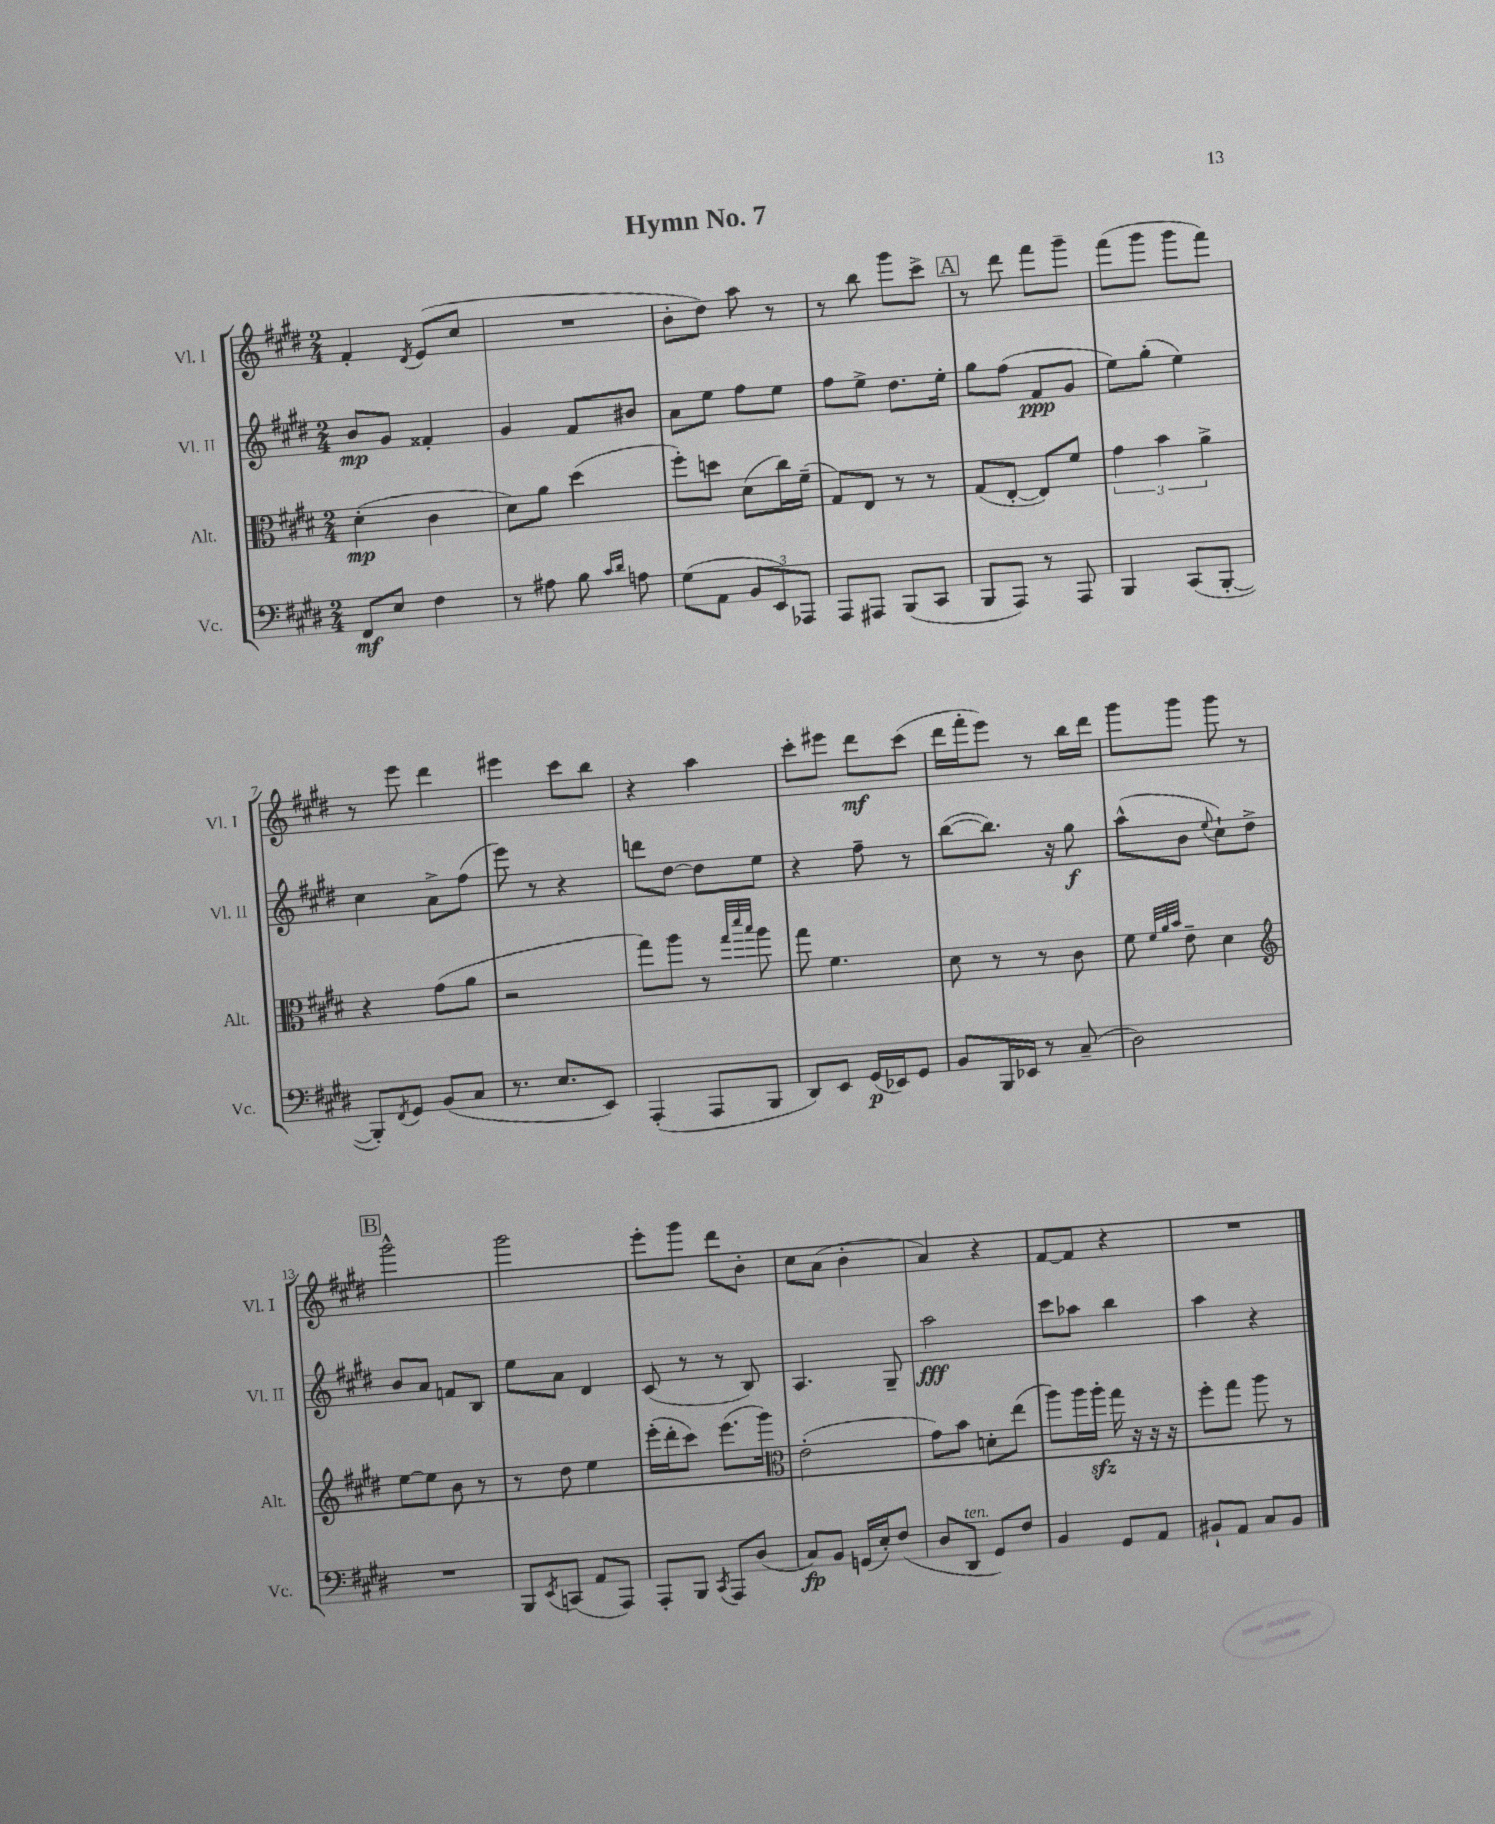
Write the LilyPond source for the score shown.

\header { title = "Hymn No. 7" }
<<
\new StaffGroup <<
\new Staff = "s0" \with { instrumentName = "Vl. I" shortInstrumentName = "Vl. I" } {
    \clef treble \key e \major \numericTimeSignature \time 2/4
    fis'4-. \acciaccatura { dis'8 } e'8( cis''8 |
    R2 |
    b'8-. dis''8) a''8 r8 |
    r8 b''8 gis'''8 cis'''8-> |
    \mark \markup { \box "A" } r8 dis'''8 fis'''8 gis'''8-- |
    fis'''8( gis'''8 gis'''8 fis'''8) |
    r8 e'''8 dis'''4 |
    eis'''4 cis'''8 b''8 |
    r4 a''4 |
    cis'''8-. eis'''8 dis'''8\mf cis'''8( |
    dis'''16 fis'''16-. e'''8) r8 b''16 dis'''16 |
    gis'''8 gis'''8 gis'''8 r8 |
    \mark \markup { \box "B" } gis'''2-^ |
    gis'''2 |
    e'''8-. gis'''8 dis'''8 b'8-. |
    cis''8 a'8( b'4-. |
    a'4) r4 |
    fis'8~ fis'8 r4 |
    R2 \bar "|." |
}
\new Staff = "s1" \with { instrumentName = "Vl. II" shortInstrumentName = "Vl. II" } {
    \clef treble \key e \major \numericTimeSignature \time 2/4
    b'8\mp gis'8 fisis'4-. |
    gis'4 fis'8 bis'8 |
    a'8 e''8 fis''8 e''8 |
    fis''8 e''8-> dis''8. e''16-. |
    \mark \markup { \box "A" } gis''8 fis''8( fis'8\ppp gis'8 |
    e''8) gis''8-.( e''4) |
    cis''4 a'8-> fis''8( |
    e'''8) r8 r4 |
    d'''8 dis''8~ dis''8 e''8 |
    r4 fis''8-- r8 |
    b''8~( b''8.) r16 gis''8\f |
    a''8-^( b'8 \appoggiatura { e''8 } cis''8-!) dis''8-> |
    \mark \markup { \box "B" } b'8 a'8 f'8 b8 |
    e''8 a'8 dis'4 |
    cis'8( r8 r8 b8) |
    a4. gis8-- |
    a''2\fff |
    cis'''8 aes''8 b''4 |
    a''4 r4 \bar "|." |
}
\new Staff = "s2" \with { instrumentName = "Alt." shortInstrumentName = "Alt." } {
    \clef alto \key e \major \numericTimeSignature \time 2/4
    dis'4-.\mp( cis'4 |
    dis'8) a'8 dis''4( |
    fis''8-.) d''8 dis'8( cis''16) fis'16--( |
    gis8) e8 r8 r8 |
    \mark \markup { \box "A" } gis8( e8~-. e8) fis'8 |
    \tuplet 3/2 { gis'4 b'4 a'4-> } |
    r4 gis'8( a'8 |
    r2 |
    gis''8) a''8 r8 \grace { gis''32 dis'''32 b''32 } a''8 |
    gis''8 fis'4. |
    dis'8 r8 r8 cis'8 |
    fis'8 \grace { fis'32 a'32 b'32 } e'8-- dis'4 |
    \mark \markup { \box "B" } \clef treble e''8~ e''8 b'8 r8 |
    r8 dis''8 e''4 |
    e'''16-.( dis'''16-. cis'''8) e'''8.( gis'''16) |
    \clef alto e'2-.( |
    gis'8) b'8 d'8-. e''8( |
    a''8) a''16 a''16-.\sfz gis''16 r16 r16 r16 |
    fis''8-. gis''8 a''8 r8 \bar "|." |
}
\new Staff = "s3" \with { instrumentName = "Vc." shortInstrumentName = "Vc." } {
    \clef bass \key e \major \numericTimeSignature \time 2/4
    fis,8\mf e8 fis4 |
    r8 ais8 b8 \grace { cis'16 dis'16 } a8 |
    gis8( a,8 \tuplet 3/2 { b,8 e,8) aes,,8 } |
    a,,8 ais,,8 b,,8( cis,8 |
    \mark \markup { \box "A" } b,,8 a,,8) r8 a,,8 |
    b,,4 cis,8( b,,8~-. |
    b,,8-.) \acciaccatura { fis,8 } gis,8 b,8( cis8 |
    r8. e8. e,8) |
    a,,4-.( a,,8 b,,8 |
    dis,8) e,8 gis,16\p( ees,16) gis,8 |
    b,8 b,,16 ees,16 r8 cis8--( |
    dis2) |
    \mark \markup { \box "B" } R2 |
    b,,8 \acciaccatura { e,8 } c,8( a,8 a,,8) |
    a,,8-. b,,8 \acciaccatura { cis,8 } a,,8 dis8( |
    cis8\fp) b,8 g,16( e16-.) fis8( |
    dis8 dis,8^\markup { \italic "ten." } gis,8) fis8 |
    b,4 gis,8 a,8 |
    bis,8-! a,8 cis8 bis,8 \bar "|." |
}
>>
>>
